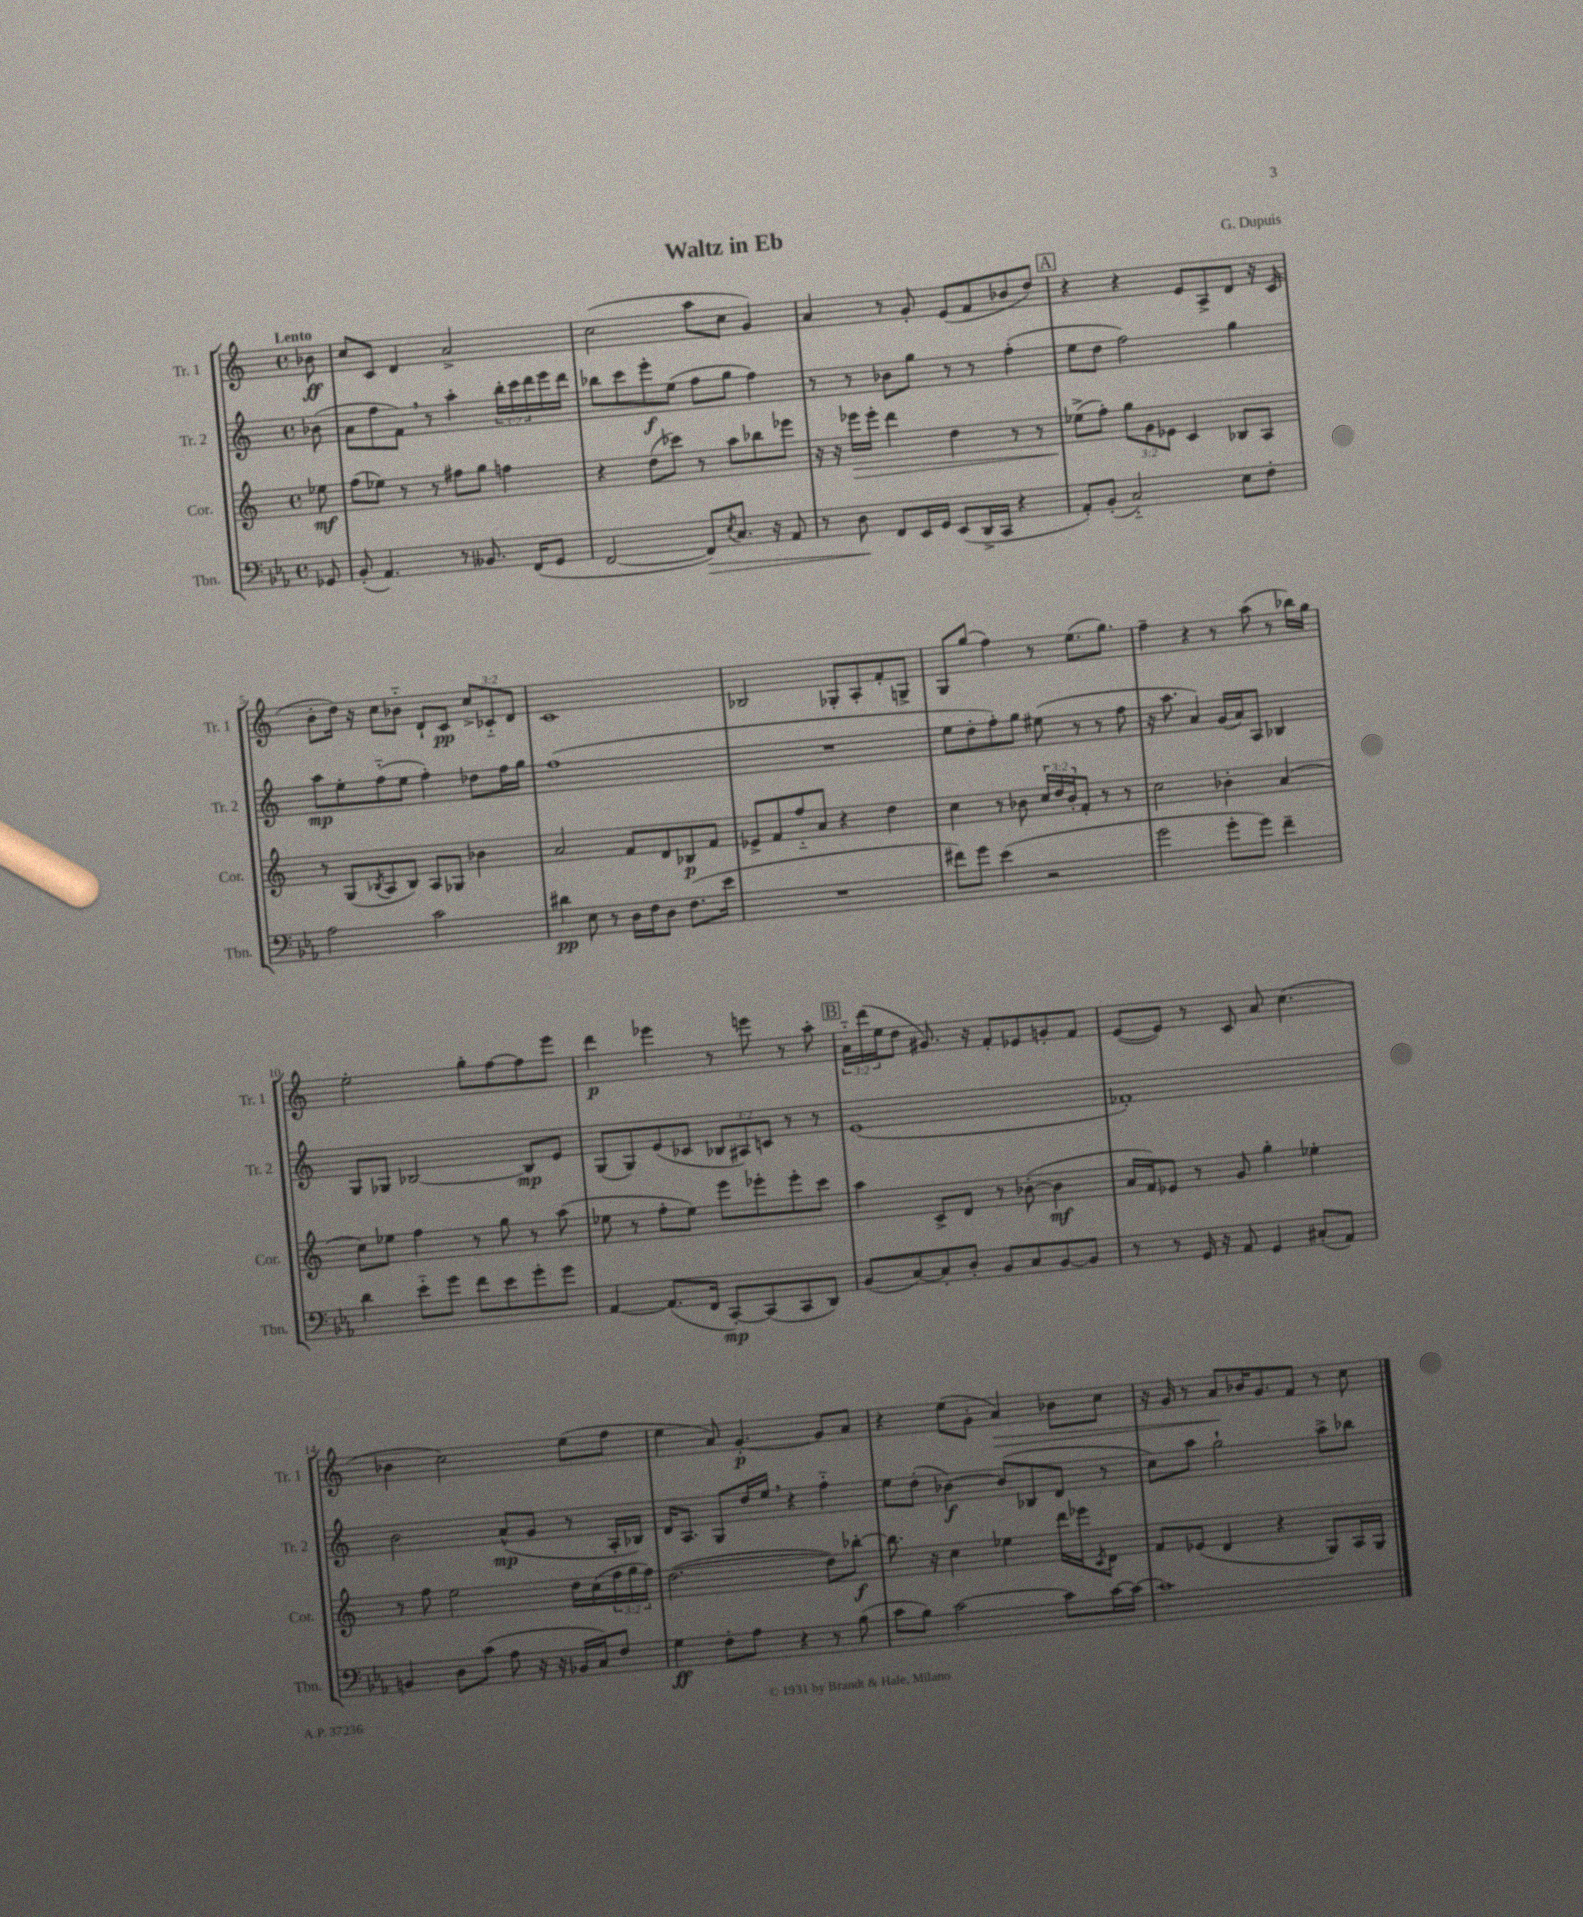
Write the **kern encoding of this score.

**kern	**kern	**kern	**kern
*staff4	*staff3	*staff2	*staff1
*clefF4	*clefG2	*clefG2	*clefG2
*k[b-e-a-]	*k[]	*k[]	*k[]
*M4/4	*M4/4	*M4/4	*M4/4
*met(c)	*met(c)	*met(c)	*met(c)
8GG-/	8ee-\	(8b-\	8b-\
=	=	=	=
(8BB-'/	(8ff\L	8a\L	8cc/L
4.AA-/)	8ee-\J)	8ff\	8c/J
.	8r	8f\J)	4d/
.	8r	8r	.
8r	8ff#\L	4aa'\	2a^/
8.BB--/	8gg\J	.	.
.	4ff\	24bb'\LL	.
.	.	24ccc\	.
(16FF/LK	.	.	.
.	.	24ddd\	.
8GG/J	.	16eee\	.
.	.	16ddd\JJ	.
=	=	=	=
[2FF/	4r	8bb-\L	(2cc\
.	.	8ccc\	.
.	(8dd\L	8eee'\	.
.	8ccc-\J)	(8ee\J	.
8FF/]L)	8r	8ff\L	8aa\L
8qE-/	.	.	.
8.C/J	8aa\L	8gg\J	8cc\J
.	8bb-\	4ff\)	4g/)
16r	.	.	.
8AA-/	8eee-\J	.	.
=	=	=	=
8r	16r	8r	4a/
.	16r	.	.
8D\	16eee-\LL	8r	.
.	16eee-'\JJ	.	.
8FF/L	4ddd\	8b-\L	8r
16EE-/L	.	8gg\J	8g'/
16GG/JJ	.	.	.
(8EE-/L	4dd\	8r	(8e/L
16DD^/L	.	8r	8f/
16CC/JJ	.	.	.
4r	8r	(4ff'\	8b-/
.	8r	.	8dd/J)
=	=	=	=
8AA-'/L)	(8ee-^\L	8ee\L	4r
(8BB-'/J	8ff'\J)	8dd\J	.
2C'~/)	12gg\L	2ff\)	4r
.	12g\	.	.
.	12e-\J	.	.
.	4c/	.	8e/L
.	.	.	8A^/
8E-\L	8B-/L	4gg\	8d/J
8F'\J	8A/J	.	16r
.	.	.	(16c/
=	=	=	=
2A-\	8r	8aa\L	8b'\L
.	(8G/L	8ee'\	16dd\Jk)
.	.	.	16r
.	8qB-/	.	.
.	8A/	(8ff'~\	8cc\L
.	8B-/J)	8ee\J	8b-'~\J
2c\	8A/L	4ff'\)	8d`/L
.	8G-/J	.	8c/J
.	4b-\	8dd-\L	12cc^/L
.	.	.	12c-'~/
.	.	16ff\L	.
.	.	.	12d/J
.	.	16gg\JJ	.
=	=	=	=
4d#\	2a/	(1ff	1c
8E-\	.	.	.
8r	.	.	.
16D\LL	8f/L	.	.
16F\J	.	.	.
8D\J	8d/	.	.
(8.F\L	8B-/	.	.
.	8f/J	.	.
16e-\Jk	.	.	.
=	=	=	=
1r	8e-^/L	1r	2B-/
.	8f/	.	.
.	8ff'~/	.	.
.	8a/J	.	.
.	4r	.	8G-'/L
.	.	.	8A'/
.	4dd\	.	8f'/
.	.	.	8G^/J
=	=	=	=
8f#\L)	4cc\	8ee\L	8G/L
8g\J	.	8dd'\	(8gg/J
(4e-\	8r	8ff'\)	4ff\)
.	8b-\	8gg\J	.
2r	24cc/LL	(8ee#\	8r
.	24dd/	.	.
.	24b-'/J	.	.
.	8f'/J	8r	(8.ee\L
.	8r	8r	.
.	.	.	8.gg\J)
.	8r	8ff\	.
=	=	=	=
2g\	2cc\	16r	4ff~\
.	.	8.aa\	.
.	.	4a/)	4r
8g'\L	4b-'\	(16g/LL	8r
.	.	16a/J)	.
8g\J)	.	8A/J	(8aa\
4f~\	(4a/	4B-/	8r
.	.	.	16bb-\LL)
.	.	.	16gg\JJ
=	=	=	=
4d\	8cc\L)	8G/L	2ee'\
.	8ee-\J	8G-/J	.
8e-'~\L	4ff\	[2B-/	.
8g\J	.	.	.
8f\L	8r	.	8gg'\L
8e-\	8gg\	.	[8ff\
8g'\	8r	8B-/]L	8ff\]
8g\J	(8aa\	8e/J	8eee\J
=	=	=	=
[4AA-/	8ee-\	(8G/L	4ddd\
.	8r	8G/)	.
(8.AA-/]L	8ff'\L	(8e/	4eee-\
.	8ee-\J)	8c-/J	.
16FF/Jk	.	.	.
[8CC'/L)	8eee\L	12B-/L	8r
.	.	12A#/)	.
(8CC/]	8eee-'\	.	8eee\
.	.	12c/J	.
8CC/	8eee-'\	8r	8r
8DD/J)	8ccc\J	8r	8aa'\
=	=	=	=
(8BB-/L	4aa\	(1e	24a'~\LL
.	.	.	(24ddd\
.	.	.	24ee\J
[8C/)	.	.	8dd\J
8C'/]	8c^/L	.	8.g#/)
8D'/J	8d/J	.	.
.	.	.	16r
8BB-/L	8r	.	8f'/L
8C/	([8b-'\	.	8e-/
[8BB-/	4b-\]	.	8g'/
8BB-/]J	.	.	8f/J
=	=	=	=
8r	16a/LL	1f-')	([8e/L
.	16f/J)	.	.
8r	8e-/J	.	8e/]J)
16GG/	8r	.	8r
16r	.	.	.
8AA-/	8g/	.	8c/
4GG/	4gg'\	.	8a/
.	.	.	(4.cc\
(8C#'/L	4ee-'\	.	.
8AA-/J)	.	.	.
=	=	=	=
4BB/	8r	2b\	4b-\
.	8ff\	.	.
8D\L	2ee\	.	2cc\)
(8c\J	.	.	.
8A-\	.	(8a^^/L	.
16r	.	8g/J	.
16r	.	.	.
16BB-/LL	16dd\LL	8r	(8ee\L
16C/J)	(16cc\	.	.
8F/J	24ff\	16A'/LL	8ff\J
.	24gg\	.	.
.	.	16B-/JJ)	.
.	24ff\JJ)	.	.
=	=	=	=
4G\	([2.dd\	16d/LK	4ee\
.	.	8.A/J	.
8F'\L	.	8G/L	8a/)
8A-\J	.	16dd/L	[4.g'/
.	.	16ee/JJ	.
4r	.	4r	.
8r	8dd\]L)	4ff'~\	8g/]L
(8B-\	[8bb-'\J	.	8a/J
=	=	=	=
8c\L	8.bb-\]	8ee\L	4r
8B-\J)	.	(8dd'\J	.
.	16r	.	.
[2c\	4cc\	[4b-\)	(8ee\L
.	.	.	8g'\J
.	4ee-\	(8b-/]L	4a/)
.	.	8B-/	.
8c\]L	16ddd\LL	8d/J	8b-\L
.	16eee-\J	.	.
.	8qc/	.	.
[16c\L	8d\J	8r	8cc\J
16c\_JJ	.	.	.
=	=	=	=
1c]	8f/L	8cc\L)	16r
.	.	.	16g/
.	(8e-/J	8aa\J	8r
.	4d/	2gg`\	8a/L
.	.	.	16b-/K
.	.	.	8.g/
.	4r	.	.
.	.	.	8f/J
.	8G/L)	8aa^\L	8r
.	16A/L	8bb-\J	8cc\
.	16G/JJ	.	.
==	==	==	==
*-	*-	*-	*-
